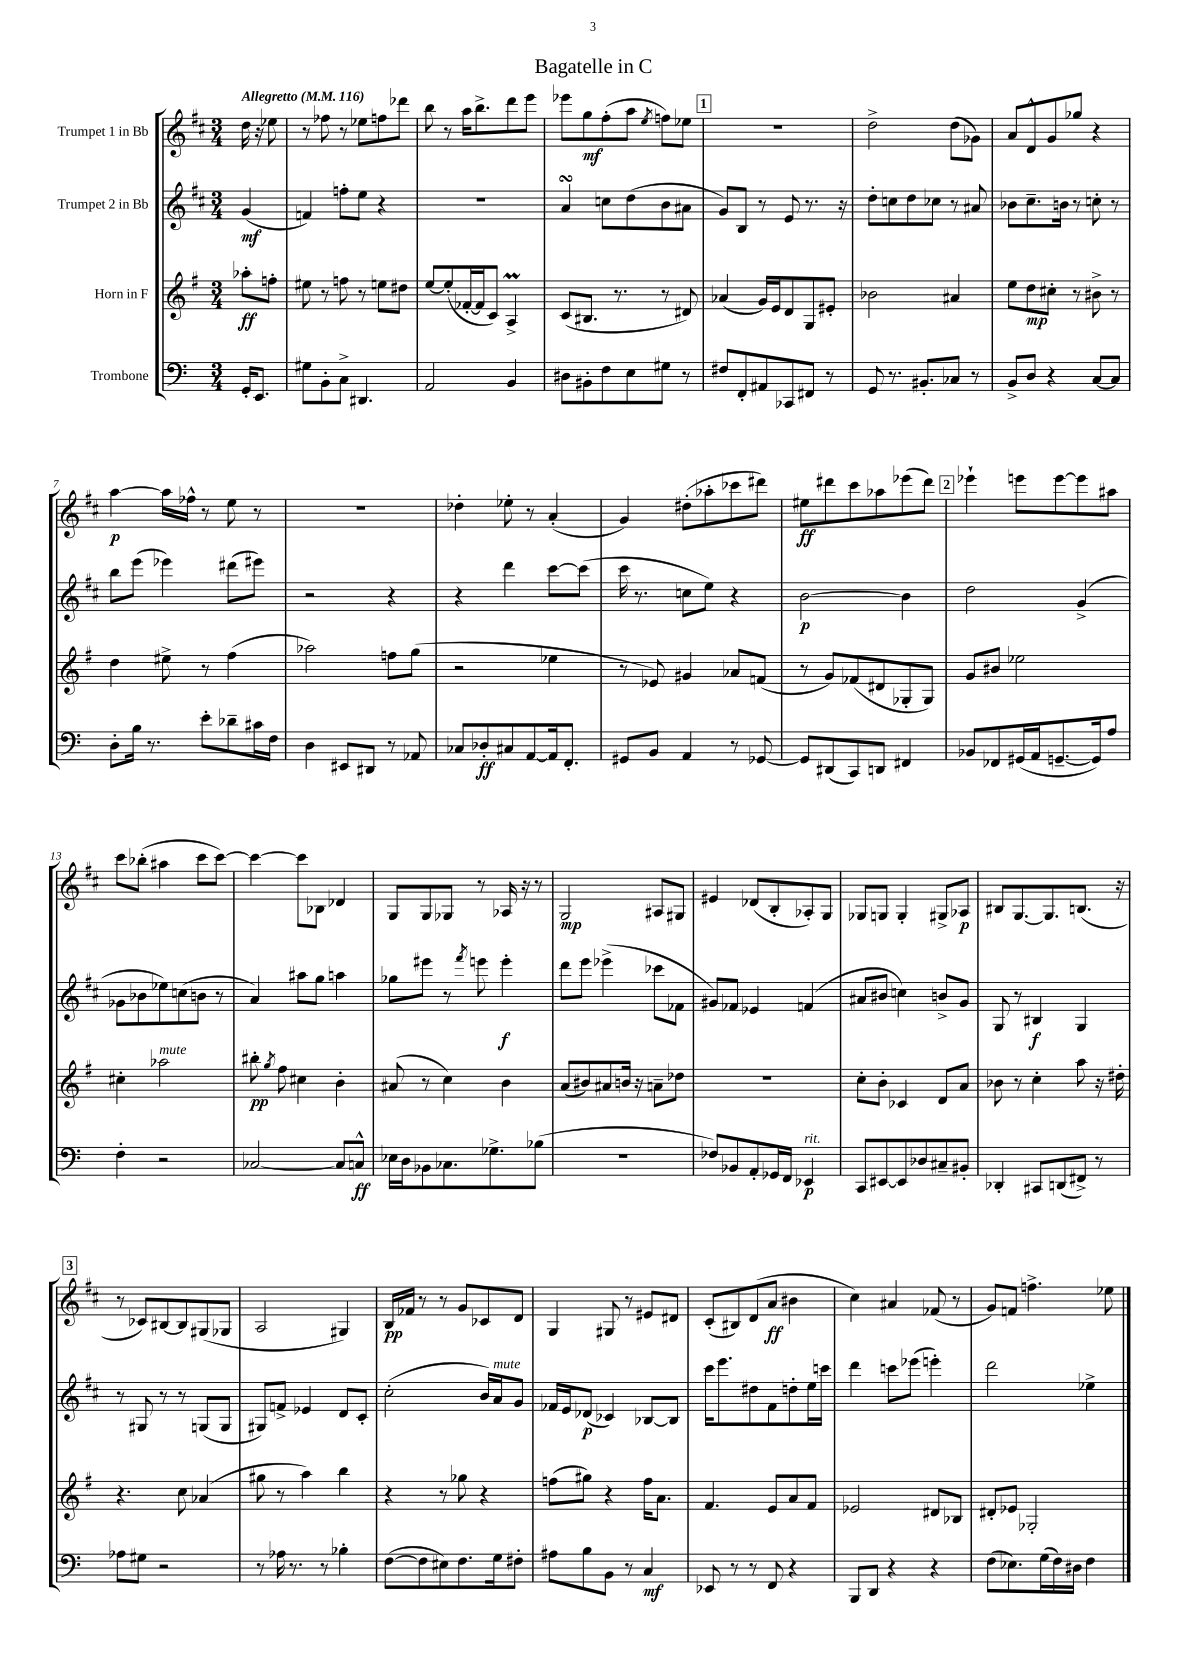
\header { title = "Bagatelle in C" }
<<
\new StaffGroup <<
\new Staff = "s0" \with { instrumentName = "Trumpet 1 in Bb" } {
    \clef treble \key d \major \numericTimeSignature \time 3/4 \partial 4 \tempo "Allegretto" 4 = 116
    \autoBeamOff d''16 r16 ees''8 |
    r8 fes''8 r8 ees''8[ f''8 des'''8] |
    b''8 r8 a''16[ b''8.-> d'''8 e'''8] |
    ees'''8[ g''8\mf fis''8-.( a''8] \acciaccatura { e''8 } f''8[) ees''8] |
    \mark \markup { \box "1" } R2. |
    d''2-> d''8[( ges'8]) |
    a'8[ d'8-^ g'8 ges''8] r4 |
    a''4~\p a''16[ fes''16]-^ r8 e''8 r8 |
    R2. |
    des''4-. ees''8-. r8 a'4-.( |
    g'4) dis''8[-.( aes''8-. ces'''8 dis'''8]) |
    eis''8[\ff dis'''8 cis'''8 aes''8 ees'''8( dis'''8]) |
    \mark \markup { \box "2" } ees'''4-! e'''8[ e'''8~ e'''8 ais''8] |
    cis'''8[ bes''8]-.( ais''4 cis'''8[ cis'''8]~) |
    cis'''4~ cis'''8[ bes8] des'4 |
    g8[ g8 ges8] r8 aes16 r16 r8 |
    g2\mp ais8[ gis8] |
    eis'4 des'8[( b8-. aes8-.) g8] |
    ges8[ g8] g4-. gis8[-> aes8]\p |
    bis8[ g8.~ g8. b8.]( r16 |
    \mark \markup { \box "3" } r8 ces'8[) bis8~ bis8 gis8( ges8] |
    a2 gis4) |
    b16[\pp fes'16] r8 r8 g'8[ ces'8 d'8] |
    g4 gis8 r8 eis'8[ dis'8] |
    cis'8[-.( bis8) d'8( a'8]\ff bis'4 |
    cis''4) ais'4 fes'8( r8 |
    g'8[) f'8] f''4.-> ees''8 \bar "|." |
}
\new Staff = "s1" \with { instrumentName = "Trumpet 2 in Bb" } {
    \clef treble \key d \major \numericTimeSignature \time 3/4 \partial 4
    \autoBeamOff g'4\mf( |
    f'4) f''8[-. e''8] r4 |
    R2. |
    a'4\turn c''8[ d''8( b'8 ais'8] |
    \mark \markup { \box "1" } g'8[) b8] r8 e'8 r8. r16 |
    d''8[-. c''8 d''8 ces''8] r8 ais'8 |
    bes'8[ cis''8.-- b'16] r8 c''8-. r8 |
    b''8[ e'''8]( ees'''4) dis'''8[( eis'''8]) |
    r2 r4 |
    r4 d'''4 cis'''8[~ cis'''8]( |
    cis'''16 r8. c''8[ e''8]) r4 |
    b'2~\p b'4 |
    \mark \markup { \box "2" } d''2 g'4->( |
    ges'8[ bes'8 ees''8) c''8( b'8] r8 |
    a'4) ais''8[ g''8] a''4 |
    ges''8[ eis'''8] r8 \acciaccatura { fis'''8 } e'''8 e'''4-.\f |
    d'''8[ e'''8] ees'''4->( ces'''8[ fes'8] |
    gis'8[) fes'8] ees'4 f'4( |
    ais'8[ bis'8] c''4) b'8[-> g'8] |
    g8 r8 bis4\f g4 |
    \mark \markup { \box "3" } r8 gis8 r8 r8 g8[( g8] |
    gis8[) f'8]-> ees'4 d'8[ cis'8]-. |
    cis''2-.( b'16[) a'16^\markup { \italic "mute" } g'8] |
    fes'16[ e'16 des'8]\p( ces'4) bes8[~ bes8] |
    cis'''16[ e'''8. dis''8 fis'8 d''8-. e''16 c'''16] |
    d'''4 c'''8[ ees'''8]( e'''4-.) |
    d'''2 ees''4-> \bar "|." |
}
\new Staff = "s2" \with { instrumentName = "Horn in F" } {
    \clef treble \key g \major \numericTimeSignature \time 3/4 \partial 4
    \autoBeamOff aes''8[-.\ff f''8]-. |
    eis''8 r8 f''8 r8 e''8[ dis''8] |
    e''8[~ e''8-.( fes'16~-. fes'16 c'8]) a4->\prall |
    c'8[( bis8.] r8. r8 dis'8) |
    \mark \markup { \box "1" } aes'4( g'16[) e'16 d'8 g8 eis'8]-. |
    bes'2 ais'4 |
    e''8[ d''8\mp cis''8]-. r8 bis'8-> r8 |
    d''4 eis''8-> r8 fis''4( |
    aes''2) f''8[ g''8]( |
    r2 ees''4 |
    r8 ees'8) gis'4 aes'8[ f'8]( |
    r8 g'8[) fes'8( dis'8 ges8-. ges8]) |
    \mark \markup { \box "2" } g'8[ bis'8] ees''2 |
    cis''4-. aes''2^\markup { \italic "mute" } |
    bis''8-.\pp \acciaccatura { g''8 } fis''8 cis''4 b'4-. |
    ais'8( r8 c''4) b'4 |
    a'8[( bis'8) ais'8 b'16] r16 a'8[-- des''8] |
    R2. |
    c''8[-. b'8]-. ces'4 d'8[ a'8] |
    bes'8 r8 c''4-. a''8 r16 dis''16-. |
    \mark \markup { \box "3" } r4. c''8 aes'4( |
    gis''8 r8 a''4) b''4 |
    r4 r8 ges''8 r4 |
    f''8[( gis''8]) r4 f''16[ a'8.] |
    fis'4. e'8[ a'8 fis'8] |
    ees'2 dis'8[ bes8] |
    dis'8[-. ees'8] ges2-. \bar "|." |
}
\new Staff = "s3" \with { instrumentName = "Trombone" } {
    \clef bass \key c \major \numericTimeSignature \time 3/4 \partial 4
    \autoBeamOff g,16[-. e,8.] |
    gis8[ b,8-. c8]-> dis,4. |
    a,2 b,4 |
    dis8[ bis,8-. f8 e8 gis8] r8 |
    \mark \markup { \box "1" } fis8[ f,8-. ais,8 ces,8 fis,8] r8 |
    g,8 r8. bis,8.[-. ces8] r8 |
    b,8[-> d8] r4 c8[~ c8] |
    d8[-. b16] r8. e'8[-. des'8-- cis'16 f16] |
    d4 eis,8[ dis,8] r8 aes,8 |
    ces8[ des8-.\ff cis8 a,8~ a,16 f,8.]-. |
    gis,8[ b,8] a,4 r8 ges,8~ |
    ges,8[ dis,8( c,8) d,8] fis,4 |
    \mark \markup { \box "2" } bes,8[ fes,8 gis,16( a,16 g,8.~-- g,16) a8] |
    f4-. r2 |
    ces2~ ces8[ c8]-^\ff |
    ees16[ d16 bes,8 ces8. ges8.-> bes8]( |
    R2. |
    fes8[) bes,8 a,8-. ges,16 f,16] ees,4\p^\markup { \italic "rit." } |
    c,8[ eis,8~ eis,8 des8 cis8-- bis,8]-. |
    des,4-. cis,8[ d,8( fis,8]->) r8 |
    \mark \markup { \box "3" } aes8[ gis8] r2 |
    r8 aes16 r8. r8 bes4-. |
    f8[~( f8 eis8) f8. g16 fis8]-. |
    ais8[ b8 b,8] r8 c4\mf |
    ees,8 r8 r8 f,8 r4 |
    b,,8[ d,8] r4 r4 |
    f8[( ees8.) g16( f16) dis16] f4 \bar "|." |
}
>>
>>
